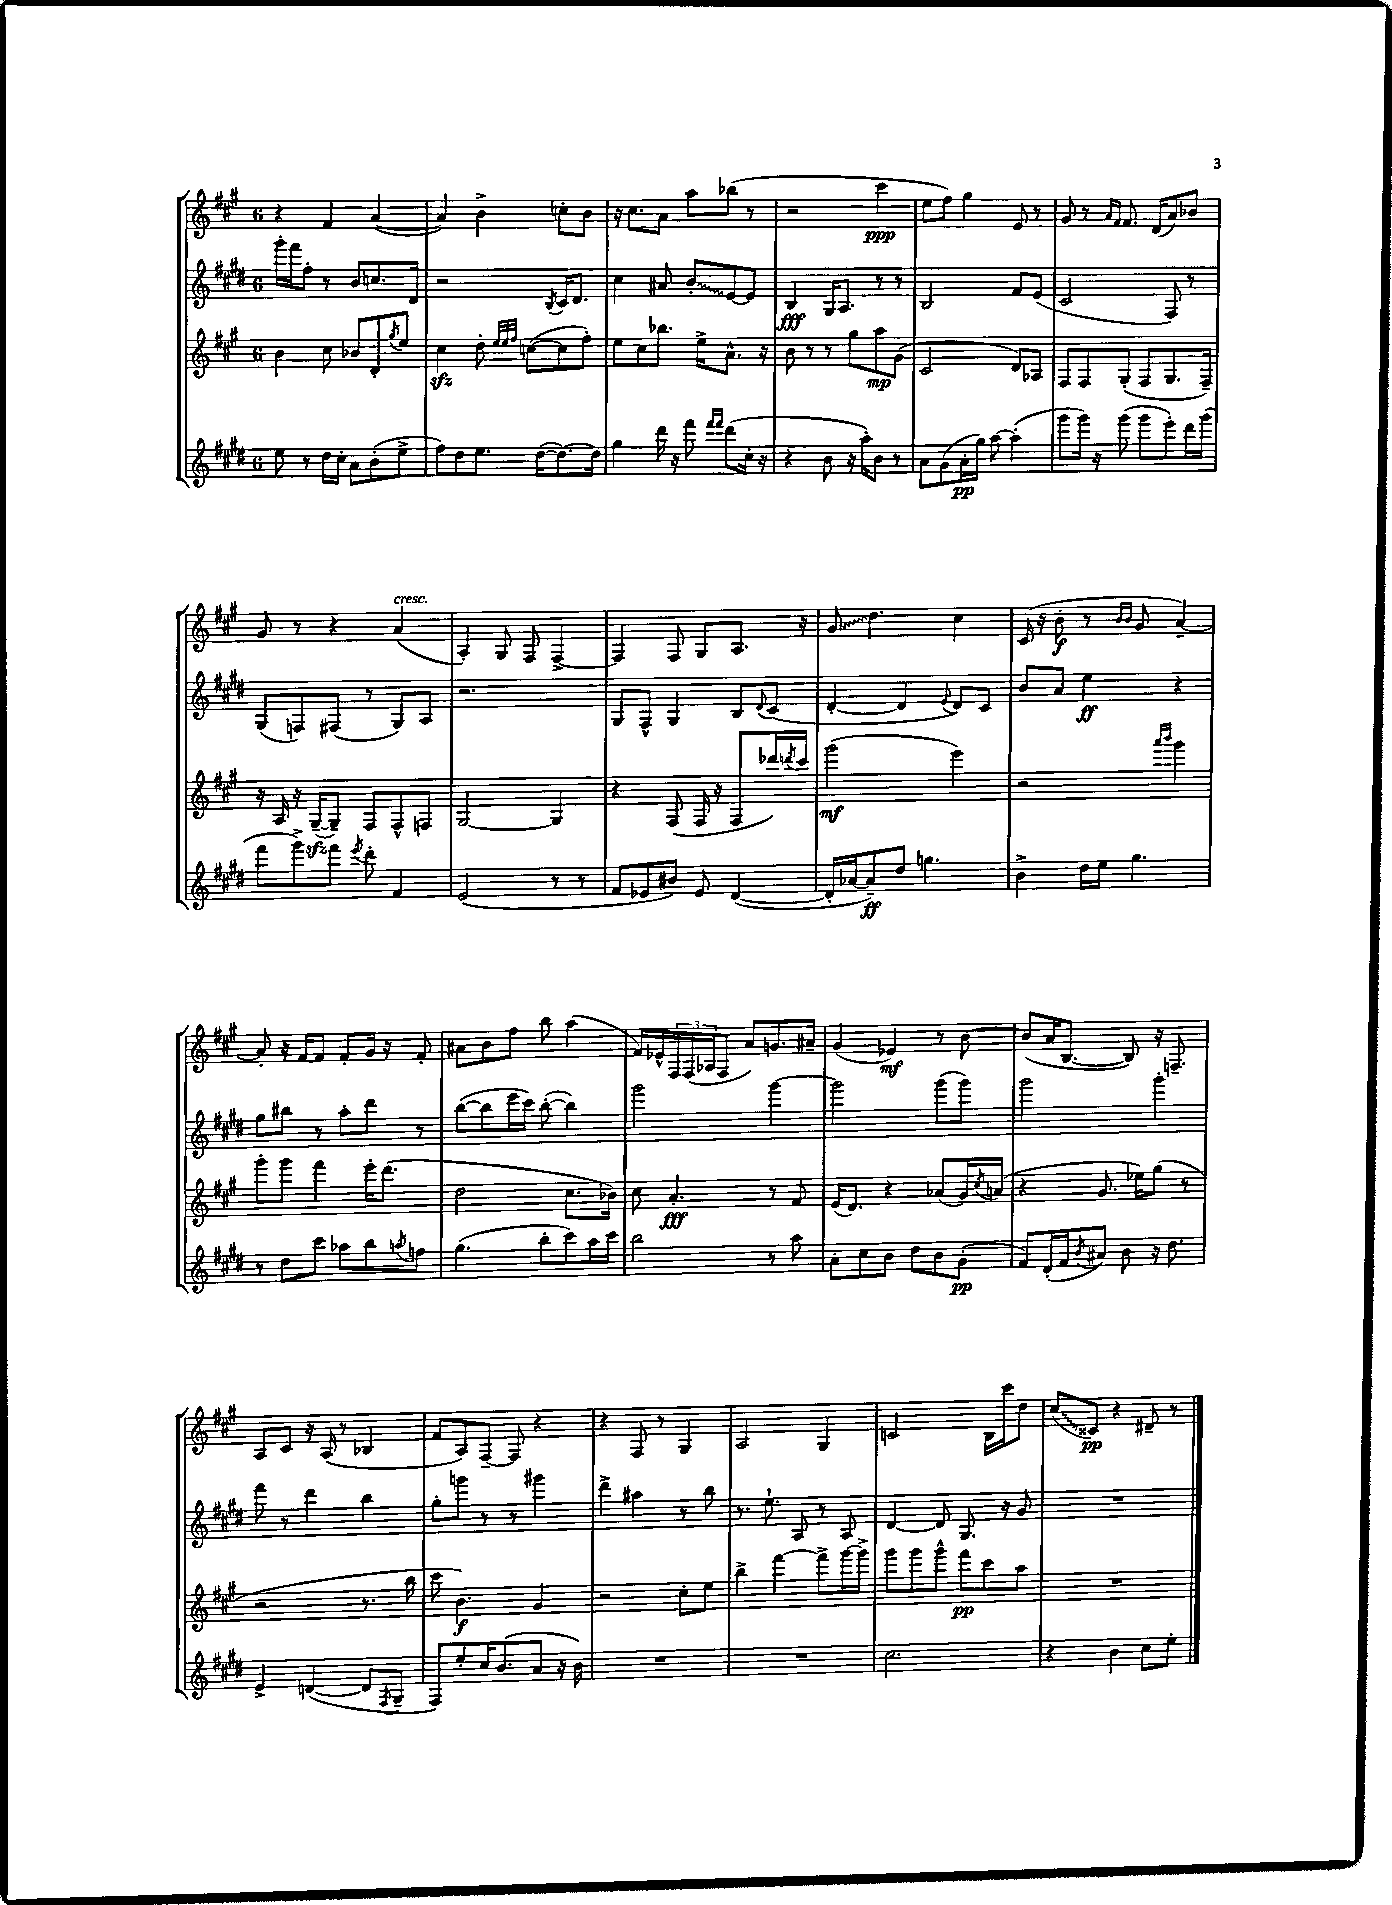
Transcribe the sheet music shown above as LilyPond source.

<<
\new StaffGroup <<
\new Staff = "s0" {
    \clef treble \key a \major \once \override Staff.TimeSignature.style = #'single-digit \time 6/8
    r4 fis'4 a'4~( |
    a'4) b'4-> c''8-. b'8 |
    r16 cis''8. a'8 a''8 bes''8( r8 |
    r2 cis'''4\ppp |
    e''8 fis''8) gis''4 e'8 r8 |
    gis'8 r8 \grace { a'16 fis'16 } fis'8. d'16( a'8) bes'8 |
    gis'8 r8 r4 a'4^\markup { \italic "cresc." }( |
    a4-.) gis8 fis8 fis4~-> |
    fis4 fis8 gis8 a8. r16 |
    \once \override Glissando.style = #'zigzag gis'8\glissando d''4. cis''4 |
    cis'16( r16 b'8-.\f r8 \grace { b'16 b'16 } gis'8 a'4~--) |
    a'8-. r16 fis'16~ fis'8 fis'8-. gis'16 r16 fis'8-. |
    ais'8 b'8 fis''8 b''8 a''4( |
    fis'16) ees'16-^ \tuplet 3/2 { fis16 fis16( aes16 } fis8 a'8) g'8. ais'16-- |
    gis'4( ees'4\mf) r8 b'8~ |
    b'8( a'16 b8.~ b8) r16 f8.-- |
    a8 cis'8 r16 a16( r8 bes4 |
    fis'8 a8) fis8~-- fis8 r4 |
    r4 fis8 r8 gis4 |
    a2 gis4 |
    c'2 b16 cis'''16 d''8 |
    \once \override Glissando.style = #'zigzag cis''8\glissando( cisis'8\pp) r4 dis'8-- r8 \bar "|." |
}
\new Staff = "s1" {
    \clef treble \key e \major \once \override Staff.TimeSignature.style = #'single-digit \time 6/8
    gis'''16-. fis'''16 fis''8-. r8 b'8 c''8. dis'16 |
    r2 \acciaccatura { b8 } cis'16 dis'8. |
    cis''4 ais'8 \once \override Glissando.style = #'zigzag b'8-.\glissando e'8~ e'8 |
    b4\fff gis16 a8. r8 r8 |
    b2 fis'8 e'8( |
    cis'2 fis8) r8 |
    gis8( f8) fis8( r8 gis8) a8 |
    r2. |
    gis8 fis8-^ gis4 b8 \appoggiatura { dis'8 } cis'8( |
    dis'4~-. dis'4 \appoggiatura { e'8 } dis'8) cis'8 |
    b'8 a'8 e''4\ff r4 |
    gis''8 bis''8 r8 a''8-. dis'''8 r8 |
    b''8~( b''8 e'''16 cis'''16) b''8~-.( b''4) |
    gis'''2 gis'''4~ |
    gis'''2 gis'''8( gis'''8) |
    gis'''2 gis'''4-. |
    fis'''8 r8 dis'''4 b''4 |
    gis''8-. g'''8 r8 r8 gis'''4 |
    dis'''4-> ais''4 r8 b''8 |
    r8. e''8.-! a8 r8 a8 |
    dis'4~ dis'8 gis8. r16 gis'8 |
    R2. \bar "|." |
}
\new Staff = "s2" {
    \clef treble \key a \major \once \override Staff.TimeSignature.style = #'single-digit \time 6/8
    b'4 cis''8 bes'8 d'8-. \acciaccatura { gis''8 } e''8 |
    cis''4\sfz d''8-. \grace { e''32 e''32 fis''32 } c''8~( c''8 fis''8-.) |
    e''8 cis''8 bes''8. e''16-> a'8.-^ r16 |
    b'8 r8 r8 gis''8 a''8\mp gis'8( |
    cis'2 d'8) aes8 |
    fis8 fis8 gis8-.( fis8 gis8. fis16--) |
    r16 a16 r16 gis16~--\sfz( gis8--) fis8 fis8-^ f8 |
    gis2~ gis4 |
    r4 fis8( fis16 r16 fis8 des'''16) \acciaccatura { d'''8 } cis'''16 |
    gis'''2\mf( e'''4) |
    r2 \grace { a'''16 b'''16 } gis'''4 |
    gis'''8-. gis'''8 fis'''4 e'''16-. d'''8.( |
    d''2 cis''8. bes'16) |
    cis''8 a'4.-.\fff r8 fis'8 |
    e'16( d'8.) r4 aes'8( gis'16) \acciaccatura { cis''8 } a'16( |
    r4 gis'8. ees''16) gis''8( r8 |
    r2 r8. b''16 |
    cis'''8 b'4.\f) gis'4 |
    r2 cis''8-. e''8 |
    b''4-> fis'''4~ fis'''8-> gis'''16~ gis'''16-> |
    gis'''8 gis'''8 gis'''8-^ fis'''8\pp cis'''8 a''8 |
    R2. \bar "|." |
}
\new Staff = "s3" {
    \clef treble \key e \major \once \override Staff.TimeSignature.style = #'single-digit \time 6/8
    e''8 r8 dis''16 cis''16-. a'8 b'8-.( e''8-> |
    fis''8) dis''8 e''8. dis''16~( dis''8.~) dis''16 |
    gis''4 dis'''16 r16 fis'''8 \grace { fis'''16 fis'''16 } dis'''8( cis''16-. r16 |
    r4 b'8 r16 a''16-.) b'8 r8 |
    a'8 gis'8( a'16-.\pp gis''16) a''8~ a''4-.( |
    gis'''8 gis'''16) r16 gis'''8( gis'''8 e'''8-.) dis'''16 gis'''16( |
    fis'''8 gis'''8->) fis'''8 \acciaccatura { e'''8 } dis'''8-. fis'4 |
    e'2( r8 r8 |
    fis'8 ees'8 bis'8) ees'8 dis'4~( |
    dis'16-. aes'16~ aes'8--\ff) dis''8 g''4. |
    b'4-> dis''16 e''16 gis''4. |
    r8 dis''8 cis'''8 aes''8 b''8 \acciaccatura { a''8 } f''8 |
    gis''4.( b''8-. cis'''8) a''16 cis'''16 |
    b''2 r8 a''8 |
    a'8-. cis''8 b'8 dis''8 b'8 gis'8-.\pp( |
    fis'8) dis'16-.( fis'16 \acciaccatura { b'8 } ais'8) b'8 r16 dis''8. |
    e'4-> d'4~( d'8 \acciaccatura { fis8 } gis8-- |
    fis8) e''8-. cis''16 b'8.( a'8 r16 b'16) |
    R2. |
    R2. |
    cis''2. |
    r4 b'4 cis''8 e''8-. \bar "|." |
}
>>
>>
\layout { \context { \Score \remove "Bar_number_engraver" } }
